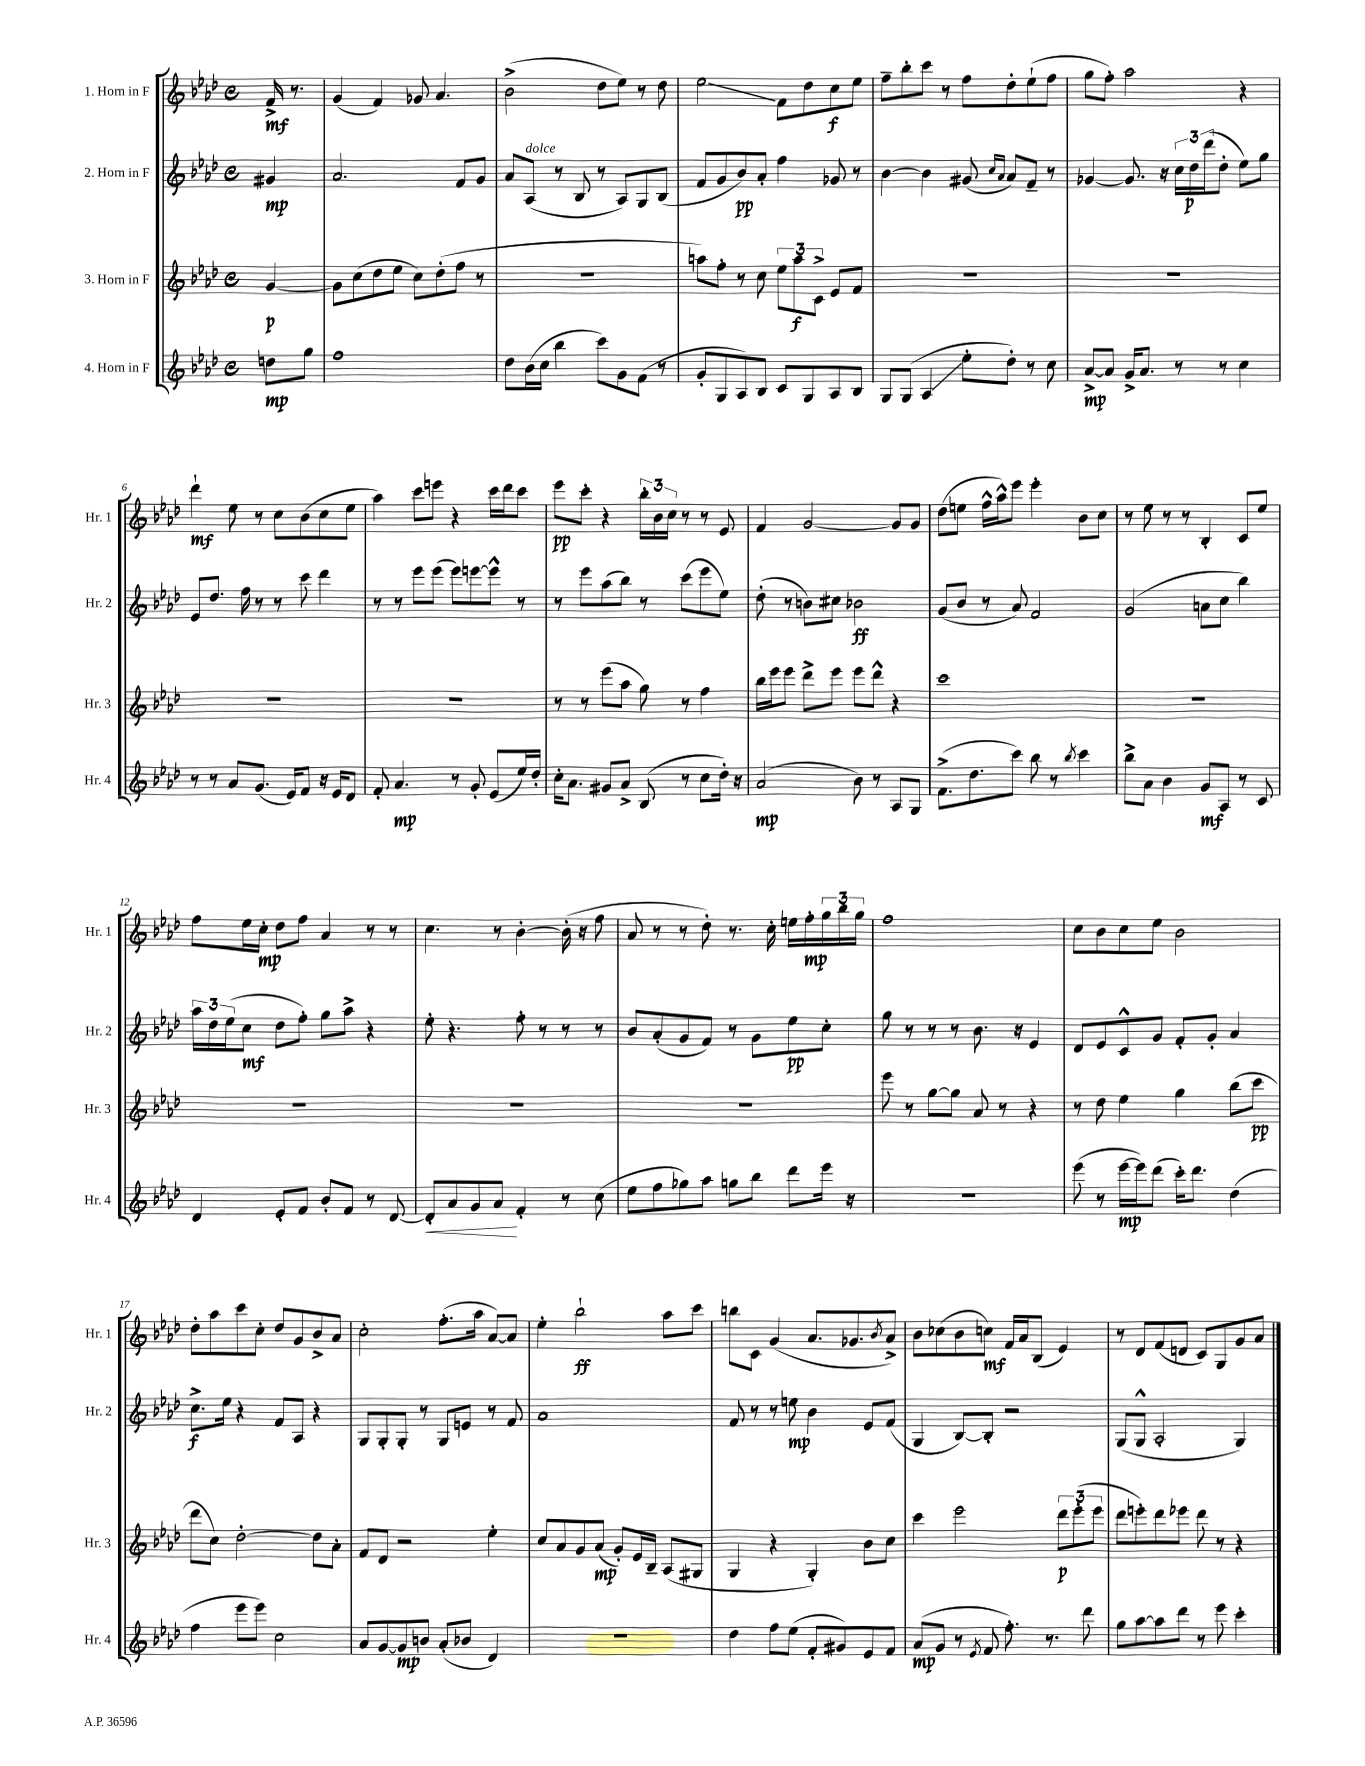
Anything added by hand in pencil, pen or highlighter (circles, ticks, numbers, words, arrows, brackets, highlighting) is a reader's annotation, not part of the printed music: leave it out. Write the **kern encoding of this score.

**kern	**kern	**kern	**kern
*staff4	*staff3	*staff2	*staff1
*clefG2	*clefG2	*clefG2	*clefG2
*k[b-e-a-d-]	*k[b-e-a-d-]	*k[b-e-a-d-]	*k[b-e-a-d-]
*M4/4	*M4/4	*M4/4	*M4/4
*met(c)	*met(c)	*met(c)	*met(c)
8dd	[4g	4g#	16f^
.	.	.	8.r
8gg	.	.	.
=	=	=	=
1ff	8g]	2.a-	(4g
.	(8cc	.	.
.	8dd-	.	4f)
.	8ee-	.	.
.	8cc)	.	8g-
.	(8dd-'	.	4.a-
.	8ff	8f	.
.	8r	8g	.
=	=	=	=
8dd-	1r	8a-	(2b-^
(16b-	.	(8A-	.
16cc	.	.	.
4bb-	.	8r	.
.	.	8B-	.
8ccc)	.	8r	8dd-
8g	.	8A-)	8ee-)
(8f	.	8G	8r
8r	.	(8B-	8dd-
=	=	=	=
8g'	8aa)	8f	2ee-
8G	8ff'	8g	.
8A-)	8r	8b-)	.
8B-	8cc	8a-'	.
8c	12ee-	4ff	8f
.	12aa	.	.
8G	.	.	8dd-
.	12c^	.	.
8A-	8e-	8g-	8cc
8B-	8f	8r	8ee-
=	=	=	=
8G	1r	[4b-	8ff~
(8G	.	.	8bb-'
4A-	.	4b-]	8ccc
.	.	.	8r
8ee-'	.	(8g#	8ff
.	.	16qqcc	.
.	.	16qqa-	.
8dd-')	.	8a-)	8dd-'
8r	.	8f~	(8ee-`
8cc	.	8r	8ff
=	=	=	=
[8a-^	1r	[4g-	8gg
8a-]	.	.	8ff')
16g^	.	8.g-]	2aa-
8.a-	.	.	.
.	.	16r	.
8r	.	24cc	.
.	.	24dd-	.
.	.	(24ddd-	.
8r	.	8dd-'	.
4cc	.	8ee-)	4r
.	.	8gg	.
=	=	=	=
8r	1r	8e-	4ddd-`
8r	.	8.dd-	.
8a-	.	.	8ee-
.	.	16ff	.
(8.g	.	8r	8r
.	.	8r	8cc
16e-)	.	.	.
8f	.	8ccc	(8b-
16r	.	4ddd-	8cc
16e-	.	.	.
8d-	.	.	8ee-
=	=	=	=
8f'	1r	8r	4aa-)
4.a-	.	8r	.
.	.	8eee-	8ccc
.	.	(8eee-	8eee
8r	.	8eee-)	4r
8g'	.	[8eee	.
(8e-	.	8eee^^]	16ccc
.	.	.	16ddd-
16ee-)	.	8r	8ccc
16dd-'	.	.	.
=	=	=	=
16cc'	8r	8r	8eee-
8.a-	.	.	.
.	8r	8eee-	8ccc'
8g#	(8eee-	(8aa-	4r
8a-^	8aa-	8bb-)	.
(8B-	8gg)	8r	24bb-'
.	.	.	24b-
.	.	.	24cc
8r	8r	(8ccc	8r
8cc	4ff	8eee-	8r
16dd-')	.	8ee-)	8e-
16r	.	.	.
=	=	=	=
(2a-	16bb-	(8dd-'	4f
.	16eee-	.	.
.	8eee-	8r	.
.	8ddd-^	8b)	[2g
.	8eee-	8cc#	.
8b-)	8eee-	2b-	.
8r	8ddd-^^	.	.
8A-	4r	.	8g]
8G	.	.	8g
=	=	=	=
(8.f^	1ccc	(8g	(8dd-
.	.	8b-	8ee
8.dd-	.	.	.
.	.	8r	16ff^^
.	.	.	16aa-^^)
8ccc)	.	8a-)	8eee-
8bb-	.	2f	4eee-'
8r	.	.	.
8qbb-	.	.	.
4ccc	.	.	8b-
.	.	.	8cc
=	=	=	=
8bb-^	1r	(2g	8r
8a-	.	.	8ee-
4b-	.	.	8r
.	.	.	8r
8g	.	8a	4B-'
8A-	.	8cc	.
8r	.	4bb-)	8c
8c	.	.	8ee-
=	=	=	=
4d-	1r	24aa-	8ff
.	.	24dd-	.
.	.	(24ee-	.
.	.	8cc	16ee-
.	.	.	16cc'
8e-'	.	8dd-	8dd-
8f	.	8ff')	8ff
8b-'	.	8gg	4a-
8f	.	8aa-^	.
8r	.	4r	8r
[8d-	.	.	8r
=	=	=	=
8d-']	1r	8ee-'	4.cc
8a-	.	4.r	.
8g	.	.	.
8a-	.	.	8r
4f'	.	8ff'	[4b-'
.	.	8r	.
8r	.	8r	(16b-']
.	.	.	16r
(8cc	.	8r	8ff
=	=	=	=
8ee-	1r	8b-	8a-
8ff	.	(8a-'	8r
8gg-)	.	8g	8r
8aa-	.	8f)	8dd-')
8gg	.	8r	8.r
8bb-	.	8g	.
.	.	.	16cc'
8ddd-	.	8ee-	16ee
.	.	.	16ff'
16eee-	.	8cc'	24gg
.	.	.	24bb-
16r	.	.	.
.	.	.	24gg
=	=	=	=
1r	8eee-	8gg	1ff
.	8r	8r	.
.	[8gg	8r	.
.	8gg]	8r	.
.	8a-	8.b-	.
.	8r	.	.
.	.	16r	.
.	4r	4e-	.
=	=	=	=
(8eee-	8r	8d-	8cc
8r	8dd-	8e-	8b-
[16eee-	4ee-	8c^^	8cc
16eee-])	.	.	.
(8ddd-	.	8g	8ee-
16ccc')	4gg	8f'	2b-
8.ddd-	.	.	.
.	.	8g'	.
(4dd-	(8bb-	4a-	.
.	8ccc	.	.
=	=	=	=
4ff	8ddd-	8.cc^	8dd-'
.	8cc)	.	8aa-
.	.	16ee-	.
8eee-	[2dd-'	4r	8ccc
8eee-)	.	.	8cc'
2cc	.	8f	8dd-
.	.	8A-	8g
.	8dd-]	4r	8b-^
.	8a-'	.	8a-
=	=	=	=
8a-	8f	8G	2cc'
[8g	8d-	8G'	.
8g]	2r	8G'	.
8b	.	8r	.
(8a-'	.	8G	(8.ff'
8b-	.	8e	.
.	.	.	16aa-
4d-)	4ee-'	8r	[8a-)
.	.	8f	8a-]
=	=	=	=
1r	8cc	1a-	4ee-'
.	8a-	.	.
.	8g	.	2bb-`
.	(8a-	.	.
.	8g')	.	.
.	16e-	.	.
.	16B-~	.	.
.	(8A-	.	8aa-
.	8G#	.	8ccc
=	=	=	=
4dd-	4G	8f	8bb
.	.	8r	8c
8ff	4r	8r	(4g
(8ee-	.	8ee	.
8f'	4G')	4b-	8.a-
8g#)	.	.	.
.	.	.	8.g-
8e-	8b-	8e-	.
.	.	.	8qb-
8f	8cc	(8f	8a-^)
=	=	=	=
(8a-	4ccc	4G	8b-
8g	.	.	(8cc-
8r	2eee-	[8B-)	8b-
8qe-	.	.	.
8f	.	8B-']	8cc)
8.ff')	.	2r	16f
.	.	.	16a-
.	.	.	(8B-
8.r	.	.	.
.	12ddd-	.	4e-)
.	(12eee-'	.	.
8ddd-	.	.	.
.	12eee-	.	.
=	=	=	=
8gg	8ddd-	(8G	8r
[8aa-	8eee')	8G^^	8d-
8aa-]	8ddd-	2A-'	(8f
8ddd-	8eee-	.	8d
8r	8ddd-	.	8c)
8eee-	8r	.	8G
4ccc'	4r	4G)	8g
.	.	.	8a-
==	==	==	==
*-	*-	*-	*-
